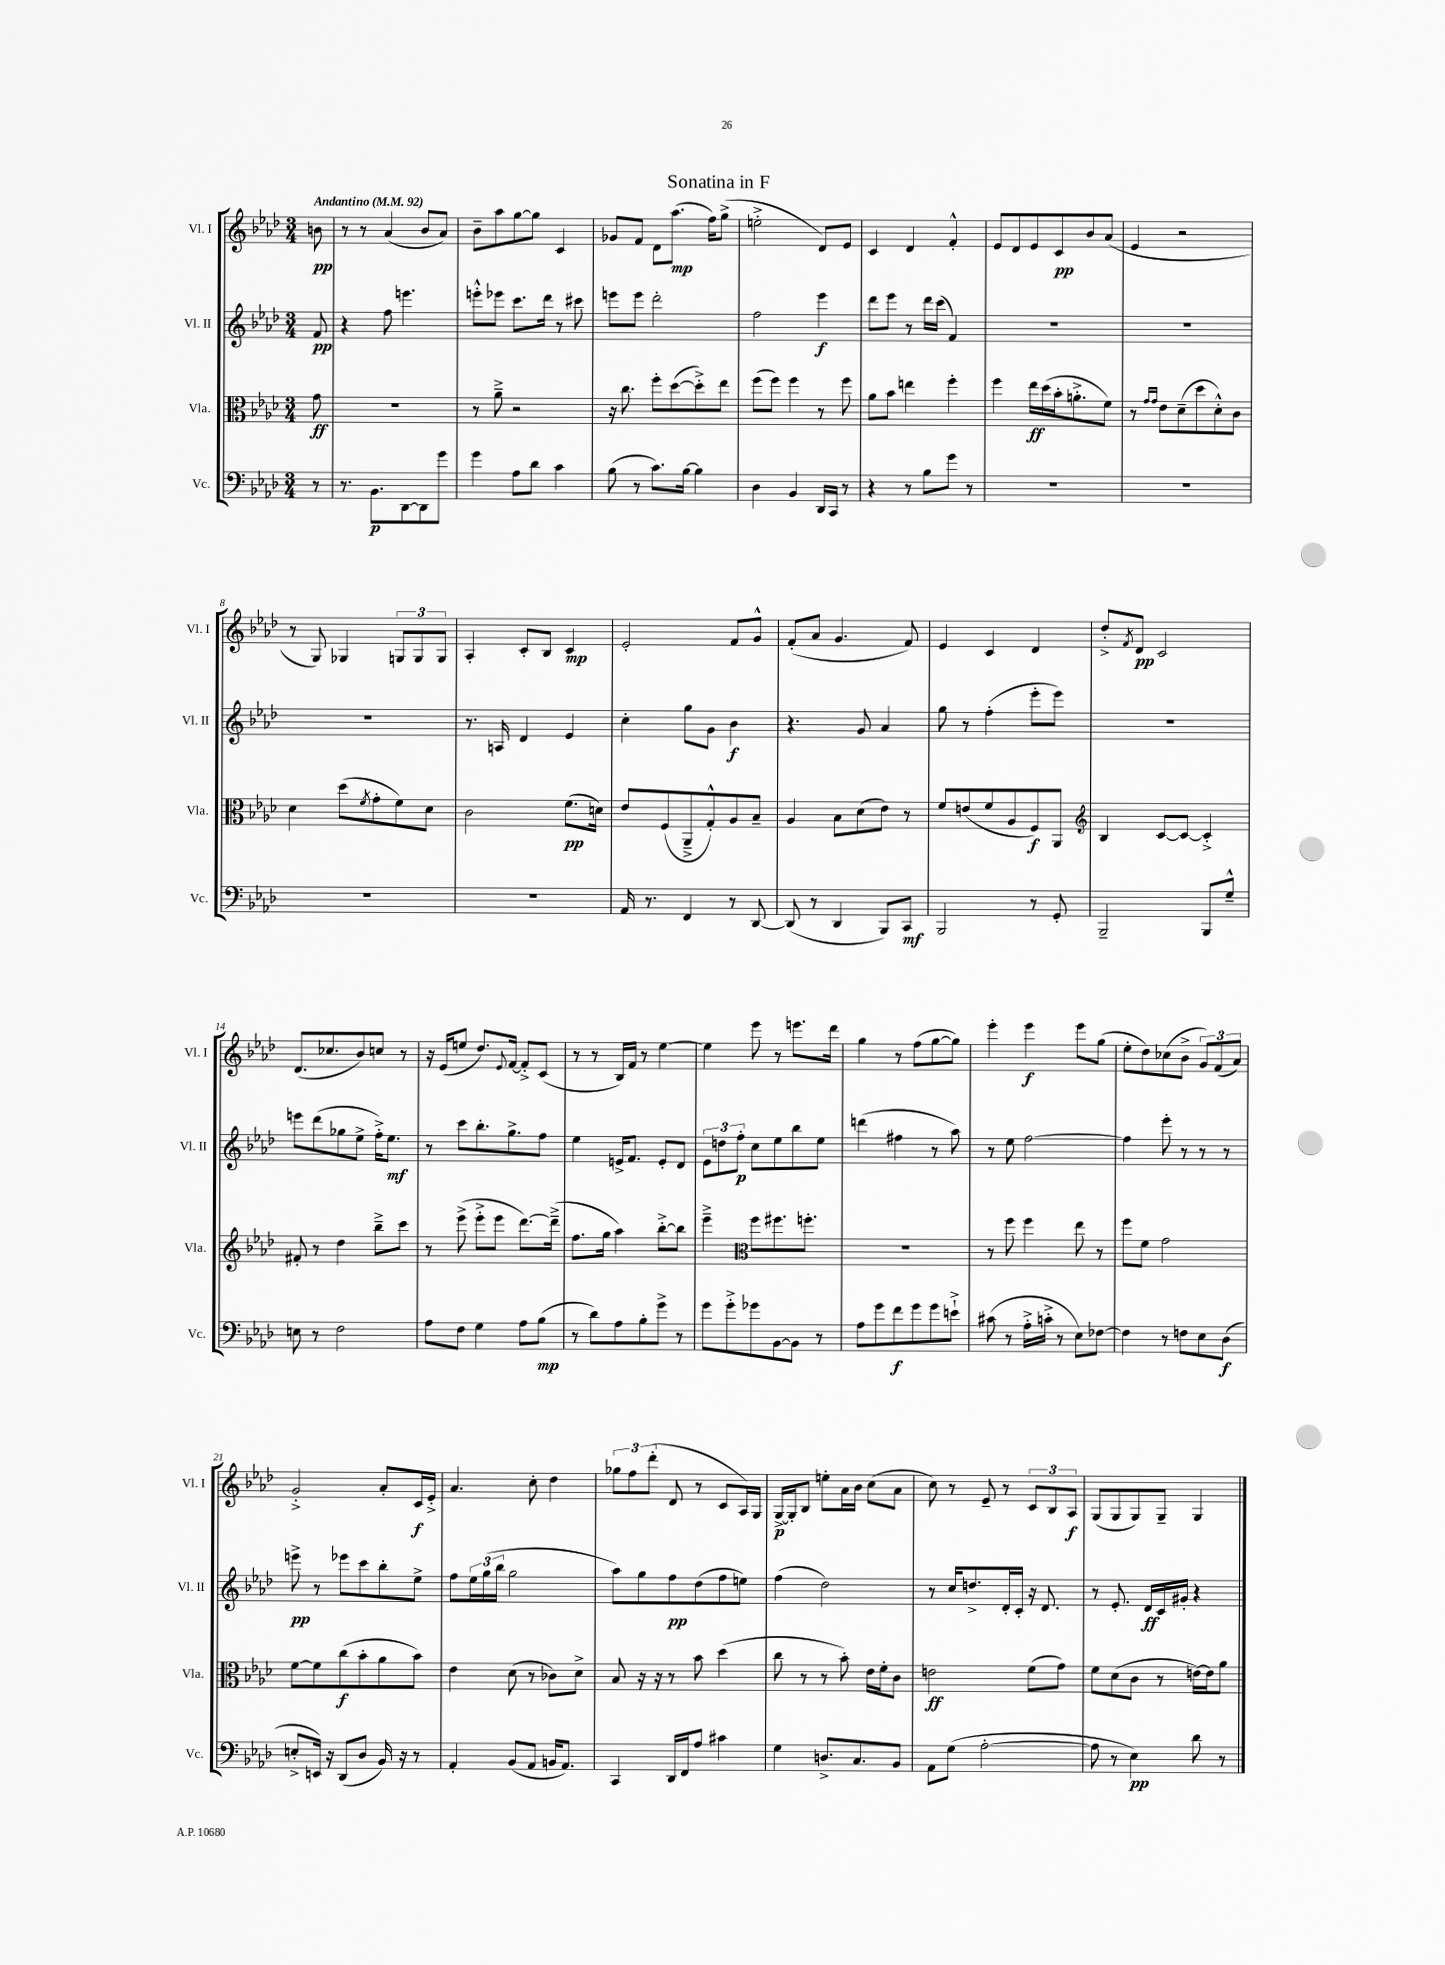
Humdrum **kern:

**kern	**kern	**kern	**kern
*staff4	*staff3	*staff2	*staff1
*clefF4	*clefC3	*clefG2	*clefG2
*k[b-e-a-d-]	*k[b-e-a-d-]	*k[b-e-a-d-]	*k[b-e-a-d-]
*M3/4	*M3/4	*M3/4	*M3/4
*MM92	*MM92	*MM92	*MM92
8r	8g\	8f/	8b\
=	=	=	=
8.r	2.r	4r	8r
.	.	.	8r
8.BB-\L	.	.	.
.	.	8ff\	(4a-/
[8DD-\	.	4.eee\	.
8DD-\]	.	.	8b-/L
8g\J	.	.	8a-/J)
=	=	=	=
4g\	8r	8eee'^^\L	8b-~\L
.	8a-~^\	8eee-\J	8aa-\
8A-\L	2r	8.ccc\L	[8gg\
8d-\J	.	.	8gg\]J
.	.	16ddd-\Jk	.
4c\	.	8r	4c/
.	.	8ccc#\	.
=	=	=	=
(8B-\	16r	8eee\L	8g-/L
.	8.cc\	.	.
8r	.	8eee\J	8f/J
8.c\L)	8ff'\L	2ddd-'\	8d-\L
.	([8dd-\	.	(8.aa-\J
[16B-\Jk	.	.	.
4B-\]	8dd-'^\])	.	.
.	.	.	16ff\LK)
.	8ee-\J	.	(8gg^\J
=	=	=	=
4D-\	(8ff\L	2ff\	2ee'^\
.	8ff\J)	.	.
4BB-/	4ff\	.	.
16DD-/LL	8r	4eee-\	8d-/L)
16CC/JJ	.	.	.
8r	8ff\	.	8e-/J
=	=	=	=
4r	8a-\L	8ddd-\L	4c/
.	8b-\J	8eee-\J	.
8r	4ee\	8r	4d-/
8B-\L	.	16ddd-\LL	.
.	.	(16ccc\JJ	.
8g\J	4ff'\	4f/)	4f'^^/
8r	.	.	.
=	=	=	=
2.r	4ff\	2.r	8e-/L
.	.	.	8d-/
.	16ee-\LL	.	8e-/
.	(16dd-\	.	.
.	16b-'\J	.	8c/
.	8.a'^\	.	.
.	.	.	8b-/
.	8f\J)	.	(8a-/J
=	=	=	=
2.r	8r	2.r	4e-/
.	16qqg/LL	.	.
.	16qqg/JJ	.	.
.	8e-\L	.	.
.	(8d-~\	.	2r
.	8dd-\	.	.
.	8d-'^^\)	.	.
.	8c\J	.	.
=	=	=	=
2.r	4d-\	2.r	8r
.	.	.	8G/)
.	(8dd-\L	.	4G-/
.	8qf/	.	.
.	8g'\	.	.
.	8f\)	.	12G/L
.	.	.	12G/
.	8d-\J	.	.
.	.	.	12G/J
=	=	=	=
2.r	2c\	8.r	4A-'/
.	.	16A/	.
.	.	4d-/	8c'/L
.	.	.	8B-/J
.	(8.f\L	4e-/	4c/
.	16d\Jk)	.	.
=	=	=	=
16AA-/	8e-/L	4cc'\	2e-'/
8.r	.	.	.
.	(8F/	.	.
4FF/	8AA-~^/	8gg\L	.
.	8G'^^/)	8g\J	.
8r	8A-/	4b-\	8f/L
[8DD-/	8B-~/J	.	8g^^/J
=	=	=	=
(8DD-/]	4A-/	4.r	(8f'/L
8r	.	.	8a-/J
4DD-/	8B-\L	.	4.g/
.	(8d-\	8g/	.
8BBB-/L)	8e-\J)	4a-/	.
8CC/J	8r	.	8f/)
=	=	=	=
2BBB-/	8f/L	8gg\	4e-/
.	(8e/	8r	.
.	8f/	(4ff'\	4c/
.	8A-/	.	.
8r	8F/)	8eee-'\L	4d-/
8GG'/	8AA-/J	8eee-\J)	.
=	=	=	=
*	*clefG2	*	*
2BBB-~/	4B-/	2.r	8dd-'^/L
.	.	.	8qf/
.	.	.	8d-/J
.	[8c/L	.	2c/
.	8c/_J	.	.
8BBB-/L	4c'^/]	.	.
8G~^^/J	.	.	.
=	=	=	=
8E\	8f#'/	8eee\L	(8.d-/L
8r	8r	(8ddd-\	.
.	.	.	8.cc-/
2F\	4dd-\	8gg-\	.
.	.	8ee-^\J	8b-/)
.	8bb-~^\L	16ff'^\LK)	8cc/J
.	.	8.ee-\J	.
.	8ccc\J	.	8r
=	=	=	=
8A-\L	8r	8r	16r
.	.	.	(16e-/LK
8F\J	(8eee-^\	8ccc\L	8ee/J
4G\	8eee-'^\L	8.bb-'\	8.dd-/L)
.	8eee-\J	.	.
.	.	.	8qqe-/
.	.	8.gg^\	[16f/Jk
8A-\L	[8.ddd-\L)	.	8f'^/]L
(8B-\J	.	8ff\J	(8c/J
.	(16ddd-~^\]Jk	.	.
=	=	=	=
8r	8.ff\L	4ee-\	8r
8d-\L)	.	.	8r
.	16gg\Jk	.	.
8A-\	4aa-\)	16e^/LK	16B-/LL)
.	.	8.f/J	16f/JJ
8B-'\	.	.	8r
8g^\J	[8bb-'^\L	8e'/L	[4ee-\
8r	8bb-\]J	8d-/J	.
=	=	=	=
8g\L	4eee-~^\	12e-\L	4ee-\]
.	.	12dd\	.
8g'^\	.	.	.
.	.	12ff'\J	.
*	*clefC3	*	*
8g-\	8ff\L	8cc\L	8eee-\
[8BB-\	8.ff#\	8ee-\	8r
8BB-\]J	.	8bb-\	8.eee\L
.	8.ff'\J	.	.
8r	.	8ee-\J	.
.	.	.	16ddd-\Jk
=	=	=	=
8A-\L	2.r	(4ddd\	4gg\
8g\	.	.	.
8f\	.	4ff#\	8r
8g\	.	.	(8ff\L
8g\	.	8r	[8gg\
8e`^\J	.	8aa-\)	8gg\]J)
=	=	=	=
(8c#\	8r	8r	4eee-'\
8r	8ff\	8ee-\	.
16A-'^\LL	4ff\	[2ff\	4eee-\
16c'^\JJ	.	.	.
8r	.	.	.
8E-\L)	8ee-\	.	8eee-\L
[8F-\J	8r	.	(8gg\J
=	=	=	=
4F-\]	8ff\L	4ff\]	8ee-'\L
.	8f\J	.	8dd-\)
8r	2g\	8eee-'\	(8cc-\
8F\L	.	8r	8b-^\J
8E-\	.	8r	12g/L)
.	.	.	(12f/
(8D-\J	.	8r	.
.	.	.	12a-/J)
=	=	=	=
8E'^/L	[8f\L	8eee^\	2g'^/
16EE/Jk)	8f\]	8r	.
16r	.	.	.
(8DD-/L	(8cc\	8eee-\L	.
8D-/J	8b-'\	8ccc\	.
16BB-/)	8a-\	8bb-'\	8a-'/L
16r	.	.	.
8r	8b-\J)	8ee-^\J	16c/L
.	.	.	16e-'^/JJ
=	=	=	=
4AA-'/	4e-\	8ff\L	4.a-/
.	.	24ee-\L	.
.	.	(24gg\	.
.	.	24bb-\JJ	.
(8BB-/L	(8d-\	2gg\	.
8AA-/J	8r	.	8cc'\
16BB/LK	8c-\L)	.	4dd-\
8.AA-/J)	.	.	.
.	8d-^\J	.	.
=	=	=	=
4CC/	8B-/	8aa-\L)	12gg-\L
.	.	.	12ff\
.	16r	8gg\	.
.	.	.	(12ddd-'\J
.	16r	.	.
16DD-/LL	8r	8ff\	8d-/
16FF/J	.	.	.
8A-/J	8b-\	(8dd-\	8r
4c#\	(4dd-\	8ff\	8c/L
.	.	8ee\J)	16A-/L)
.	.	.	16G/JJ
=	=	=	=
4G\	8cc\	(4ff\	[16G^/LL
.	.	.	16G'/]J
.	8r	.	8B-/J
8.D^/L	8r	2dd-\)	8ee'\L
.	8b-'\)	.	16a-\L
8.C/	.	.	16b-\JJ
.	16e-\LL	.	(8cc\L
.	16f'\J	.	.
8BB-/J	8c\J	.	8a-\J
=	=	=	=
8AA-\L	2e\	8r	8cc\)
(8G\J	.	16cc/LK	8r
.	.	8.dd^/	.
[2A-'\	.	.	8e-~/
.	.	16d-'/L	8r
.	.	16c'/JJ	.
.	(8f\L	16r	12c/L
.	.	8.d-/	.
.	.	.	12B-/
.	8g\J)	.	.
.	.	.	12A-/J
=	=	=	=
8A-\]	8f\L	8r	(8G/L
8r	(8d-\	8.e-'/	8G/
4E-\)	8c\J	.	8G/)
.	.	16d-/LL	.
.	8r	16c/	8G~/J
.	.	16g#'/JJ	.
8d-\	[16e\LL)	4r	4G/
.	16e\]J	.	.
8r	8a-\J	.	.
==	==	==	==
*-	*-	*-	*-
